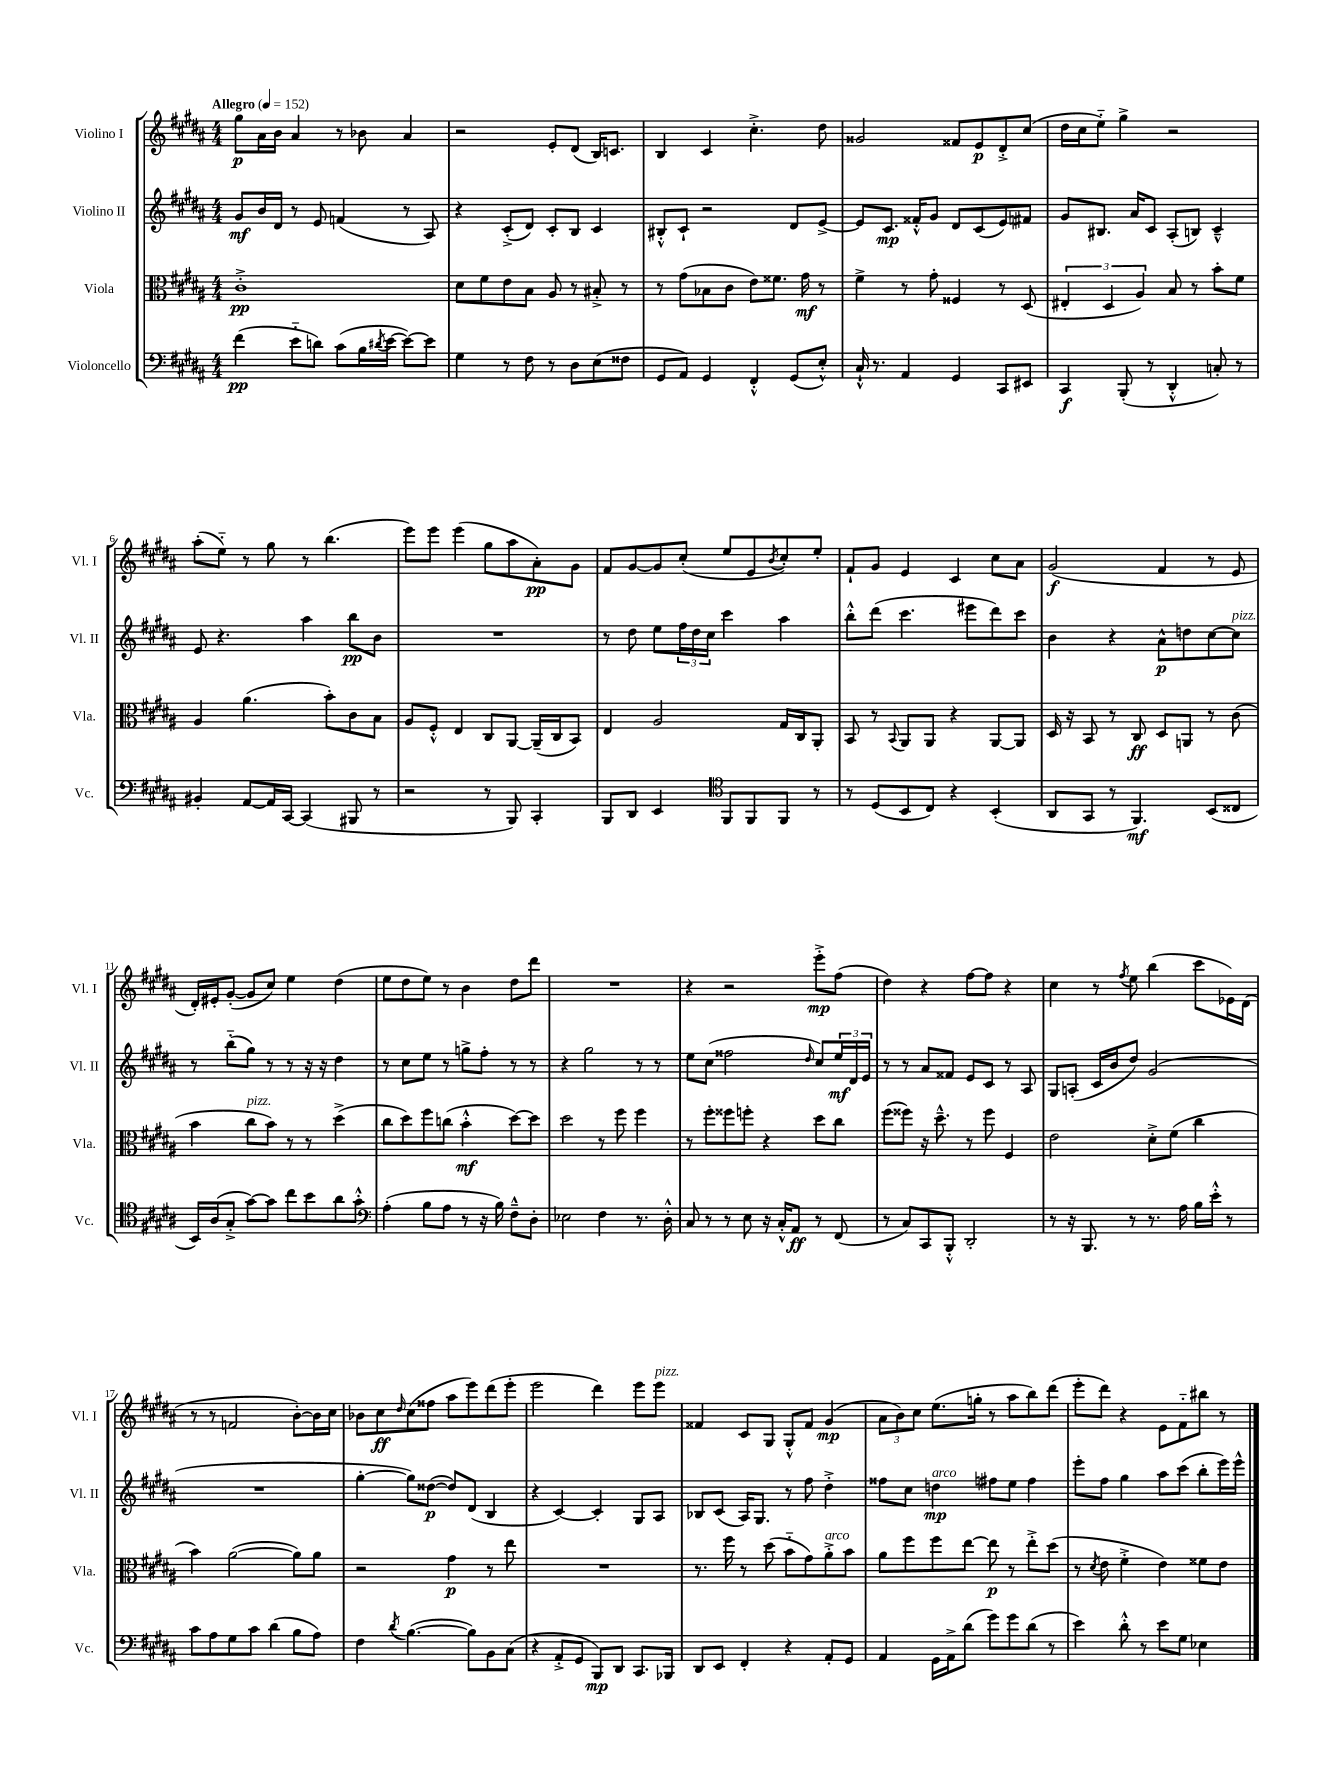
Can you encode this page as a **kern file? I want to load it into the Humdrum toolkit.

**kern	**dynam	**kern	**dynam	**kern	**dynam	**kern	**dynam
*part4	*part4	*part3	*part3	*part2	*part2	*part1	*part1
*staff4	*staff4	*staff3	*staff3	*staff2	*staff2	*staff1	*staff1
*I"Violoncello	*	*I"Viola	*	*I"Violino II	*	*I"Violino I	*
*I'Vc.	*	*I'Vla.	*	*I'Vl. II	*	*I'Vl. I	*
*clefF4	*	*clefC3	*	*clefG2	*	*clefG2	*
*k[f#c#g#d#a#]	*	*k[f#c#g#d#a#]	*	*k[f#c#g#d#a#]	*	*k[f#c#g#d#a#]	*
*M4/4	*	*M4/4	*	*M4/4	*	*M4/4	*
*MM152	*	*MM152	*	*MM152	*	*MM152	*
=1	=1	=1	=1	=1	=1	=1	=1
!	!	!	!	!	!	!LO:TX:a:B:t=Allegro	!
(4f#\	pp	1c#'^	pp	8g#/L	mf	8gg#\L	p
.	.	.	.	16b/L	.	16a#\L	.
.	.	.	.	16d#/JJ	.	16b\JJ	.
8e\L	.	.	.	8r	.	4a#/	.
8dn\J)	.	.	.	8e/	.	.	.
(8c#\L	.	.	.	(4fn/	.	8r	.
16B\L	.	.	.	.	.	8b-X\	.
8qd#X/	.	.	.	.	.	.	.
[16e\JJ	.	.	.	.	.	.	.
8e\L_)	.	.	.	8r	.	4a#/	.
8e\J]	.	.	.	8A#/)	.	.	.
=2	=2	=2	=2	=2	=2	=2	=2
4G#\	.	8d#\L	.	4r	.	2r	.
.	.	8f#\	.	.	.	.	.
8r	.	8e\	.	(8c#'^/L	.	.	.
8F#\	.	8B\J	.	8d#/J)	.	.	.
8r	.	8A#/	.	8c#'/L	.	8e'/L	.
8D#\L	.	8r	.	8B/J	.	(8d#/J	.
(8E\	.	8B#X'^/	.	4c#/	.	16B/KL)	.
.	.	.	.	.	.	8.cn/J	.
8F##X\J	.	8r	.	.	.	.	.
=3	=3	=3	=3	=3	=3	=3	=3
8GG#/L	.	8r	.	8B#X'^^/L	.	4B/	.
8AA#/J)	.	(8g#\L	.	8c#`/J	.	.	.
4GG#/	.	8B-X\	.	2r	.	4c#/	.
.	.	8c#\J	.	.	.	.	.
4FF#'^^/	.	8e\L)	.	.	.	4.cc#'^\	.
.	.	8.f##X\J	.	.	.	.	.
(8GG#/L	.	.	.	8d#/L	.	.	.
.	.	16g#\	mf	.	.	.	.
8E'^^/J)	.	8r	.	[8e^/J	.	8dd#\	.
=4	=4	=4	=4	=4	=4	=4	=4
16C#`^^/	.	4f#^\	.	8e/L]	.	2g##X/	.
8.r	.	.	.	.	.	.	.
.	.	.	.	8.c#/J	mp	.	.
4AA#/	.	8r	.	.	.	.	.
.	.	.	.	16f##X'^^/KL	.	.	.
.	.	8g#'\	.	8g#/J	.	.	.
4GG#/	.	4F##X/	.	8d#/L	.	8f##X/L	.
.	.	.	.	(8c#/	.	8e/	p
8CC#/L	.	8r	.	8e/)	.	8d#'^/	.
8EE#X/J	.	(8D#/	.	8f#X/J	.	(8cc#/J	.
=5	=5	=5	=5	=5	=5	=5	=5
4CC#/	f	6E#X'/	.	8g#/L	.	16dd#\LL	.
.	.	.	.	.	.	16cc#\J	.
.	.	.	.	8.B#X/J	.	8ee\J)	.
.	.	6D#/	.	.	.	.	.
(8BBB'/	.	.	.	.	.	4gg#^\	.
.	.	.	.	16a#/KL	.	.	.
.	.	6A#/)	.	.	.	.	.
8r	.	.	.	8c#/J	.	.	.
4DD#'^^/	.	8B/	.	(8A#'/L	.	2r	.
.	.	8r	.	8Bn/J)	.	.	.
8Cn'/)	.	8b'\L	.	4c#~^^/	.	.	.
8r	.	8f#\J	.	.	.	.	.
!!LO:LB:g=z
=6	=6	=6	=6	=6	=6	=6	=6
4BB#X'/	.	4A#/	.	8e/	.	(8aa#'\L	.
.	.	.	.	4.r	.	8ee\J)	.
[8AA#/L	.	(4.a#\	.	.	.	8r	.
16AA#/L]	.	.	.	.	.	8gg#\	.
[16CC#/JJ	.	.	.	.	.	.	.
(4CC#/]	.	.	.	4aa#\	.	8r	.
.	.	8b'\L)	.	.	.	(4.bb\	.
8BBB#X/	.	8c#\	.	8bb\L	pp	.	.
8r	.	8B\J	.	8b\J	.	.	.
=7	=7	=7	=7	=7	=7	=7	=7
2r	.	8A#/L	.	1r	.	8eee\L)	.
.	.	8F#'^^/J	.	.	.	8eee\J	.
.	.	4E/	.	.	.	(4eee\	.
8r	.	8C#/L	.	.	.	8gg#\L	.
8BBB/)	.	[8AA#/J	.	.	.	8aa#\	.
4CC#'/	.	(16AA#~/LL]	.	.	.	8a#'\)	pp
.	.	16C#/J	.	.	.	.	.
.	.	8BB/J)	.	.	.	8g#\J	.
=8	=8	=8	=8	=8	=8	=8	=8
8BBB/L	.	4E/	.	8r	.	8f#/L	.
8DD#/J	.	.	.	8dd#\	.	[8g#/	.
4EE/	.	2A#/	.	8ee\L	.	8g#/]	.
.	.	.	.	24ff#\L	.	(8cc#'/J	.
.	.	.	.	24dd#\	.	.	.
.	.	.	.	24cc#\JJ	.	.	.
*clefC4	*	*	*	*	*	*	*
8FF#/L	.	.	.	4ccc#\	.	8ee/L	.
8FF#/	.	.	.	.	.	8e/	.
.	.	.	.	.	.	8qb/	.
8FF#/J	.	16G#/LL	.	4aa#\	.	8cc#'/)	.
.	.	16C#/J	.	.	.	.	.
8r	.	8AA#'/J	.	.	.	8ee'/J	.
=9	=9	=9	=9	=9	=9	=9	=9
8r	.	8BB/	.	8bb'^^\L	.	8f#`/L	.
(8D#/L	.	8r	.	(8ddd#\J	.	8g#/J	.
.	.	8qqBB/	.	.	.	.	.
8BB/	.	8AA#/L	.	4.ccc#\	.	4e/	.
8C#/J)	.	8AA#/J	.	.	.	.	.
4r	.	4r	.	.	.	4c#/	.
.	.	.	.	8eee#X\L	.	.	.
(4BB'/	.	[8AA#/L	.	8ddd#\)	.	8cc#\L	.
.	.	8AA#/J]	.	8ccc#\J	.	8a#\J	.
=10	=10	=10	=10	=10	=10	=10	=10
8AA#/L	.	16D#/	.	4b\	.	(2g#/	f
.	.	16r	.	.	.	.	.
8GG#/J	.	8BB/	.	.	.	.	.
8r	.	8r	.	4r	.	.	.
4.FF#/)	mf	8C#/	ff	.	.	.	.
.	.	8D#/L	.	8a#^^\L	p	4f#/	.
.	.	8AAn/J	.	8ddn\	.	.	.
(8BB/L	.	8r	.	[8cc#\	.	8r	.
!	!	!	!	!LO:TX:a:i:t=pizz.	!	!	!
8C##X/J	.	(8c#\	.	8cc#\J]	.	8e/	.
!!LO:LB:g=z
=11	=11	=11	=11	=11	=11	=11	=11
16BB/LL)	.	4b\	.	8r	.	16d#'/LL)	.
(16A#/J	.	.	.	.	.	16e#X'/J	.
8G#'^/J	.	.	.	(8bb\L	.	([8g#'/J	.
!	!	!LO:TX:a:i:t=pizz.	!	!	!	!	!
[8g#\L)	.	8cc#\L	.	8gg#\J)	.	8g#/L]	.
8g#\J]	.	8b\J)	.	8r	.	8cc#/J)	.
8cc#\L	.	8r	.	8r	.	4ee\	.
8b\	.	8r	.	16r	.	.	.
.	.	.	.	16r	.	.	.
8a#\	.	(4dd#^\	.	4dd#\	.	(4dd#\	.
8g#'^^\J	.	.	.	.	.	.	.
=12	=12	=12	=12	=12	=12	=12	=12
*clefF4	*	*	*	*	*	*	*
(4A#'\	.	8cc#\L	.	8r	.	8ee\L	.
.	.	8dd#\)	.	8cc#\L	.	8dd#\	.
8B\L	.	8ff#\	.	8ee\J	.	8ee\J)	.
8A#\J	.	(8ccn\J	.	8r	.	8r	.
8r	.	4b'^^\	mf	8ggn^\L	.	4b\	.
16r	.	.	.	8ff#'\J	.	.	.
16B\)	.	.	.	.	.	.	.
8F#~^^\L	.	[8dd#\L)	.	8r	.	8dd#\L	.
8D#'\J	.	8dd#\J]	.	8r	.	8ddd#\J	.
=13	=13	=13	=13	=13	=13	=13	=13
2E-X\	.	2dd#\	.	4r	.	1r	.
.	.	.	.	2gg#\	.	.	.
4F#\	.	8r	.	.	.	.	.
.	.	8ff#\	.	.	.	.	.
8.r	.	4ff#\	.	8r	.	.	.
.	.	.	.	8r	.	.	.
16D#'^^\	.	.	.	.	.	.	.
=14	=14	=14	=14	=14	=14	=14	=14
8C#/	.	8r	.	8ee\L	.	4r	.
8r	.	8ff#'\L	.	(8cc#\J	.	.	.
8r	.	8ff##X\	.	2ff##X\	.	2r	.
8E\	.	8ffn'\J	.	.	.	.	.
16r	.	4r	.	.	.	.	.
16C#'^^/KL	.	.	.	.	.	.	.
8AA#/J	ff	.	.	.	.	.	.
.	.	.	.	16qqdd#/	.	.	.
8r	.	8dd#\L	.	8cc#/L)	.	8eee'^\L	mp
(8FF#/	.	8cc#\J	.	24ee/L	mf	(8ff#\J	.
.	.	.	.	24d#/	.	.	.
.	.	.	.	24e/JJ	.	.	.
=15	=15	=15	=15	=15	=15	=15	=15
8r	.	(8ff#\L	.	8r	.	4dd#\)	.
8C#/L)	.	8ff##X\J)	.	8r	.	.	.
8CC#/	.	16r	.	8a#/L	.	4r	.
.	.	8.dd#~^^\	.	.	.	.	.
8BBB'^^/J	.	.	.	8f##X/J	.	.	.
2DD#'/	.	8r	.	8e/L	.	[8ff#\L	.
.	.	8ff##\	.	8c#/J	.	8ff#\J]	.
.	.	4F#/	.	8r	.	4r	.
.	.	.	.	8A#/	.	.	.
=16	=16	=16	=16	=16	=16	=16	=16
8r	.	2e\	.	8G#/L	.	4cc#\	.
16r	.	.	.	(8An'/J	.	.	.
8.BBB/	.	.	.	.	.	.	.
.	.	.	.	16c#/LL	.	8r	.
.	.	.	.	16b/J	.	.	.
.	.	.	.	.	.	8qff#/	.
8r	.	.	.	8dd#/J)	.	8ee\	.
8.r	.	8d#'^\L	.	(2g#/	.	(4bb\	.
.	.	(8f#\J	.	.	.	.	.
16A#\	.	.	.	.	.	.	.
16B\LL	.	4cc#\	.	.	.	8ccc#\L	.
16e'^^\JJ	.	.	.	.	.	.	.
8r	.	.	.	.	.	16e-X\L)	.
.	.	.	.	.	.	(16d#\JJ	.
!!LO:LB:g=z
=17	=17	=17	=17	=17	=17	=17	=17
8c#\L	.	4b\)	.	1r	.	8r	.
8A#\	.	.	.	.	.	8r	.
8G#\	.	([2a#\	.	.	.	2fn/	.
8c#\J	.	.	.	.	.	.	.
(4d#\	.	.	.	.	.	.	.
8B\L	.	8a#\L])	.	.	.	[8b'\L)	.
8A#\J)	.	8a#\J	.	.	.	16b\L]	.
.	.	.	.	.	.	16cc#\JJ	.
=18	=18	=18	=18	=18	=18	=18	=18
4F#\	.	2r	.	[4gg#'\	.	8b-X\L	.
.	.	.	.	.	.	8cc#\	ff
8qd#/	.	.	.	.	.	16qqdd#/	.
([4.B\	.	.	.	8gg#\L])	.	(8cc#\	.
.	.	.	.	([8dd##X\J	p	8ff##X\J	.
.	.	4g#\	p	8dd##/L])	.	8aa#\L	.
8B\L])	.	.	.	(8d#/J	.	8eee\)	.
8BB\	.	8r	.	4B/	.	(8ddd#\	.
(8C#\J	.	8ee\	.	.	.	8eee'\J	.
=19	=19	=19	=19	=19	=19	=19	=19
4r	.	1r	.	4r	.	2eee\	.
8AA#'^/L	.	.	.	[4c#/)	.	.	.
8GG#/J	.	.	.	.	.	.	.
8BBB/L)	mp	.	.	4c#'/]	.	4ddd#\)	.
8DD#/J	.	.	.	.	.	.	.
8.CC#/L	.	.	.	8G#/L	.	8eee\L	.
!	!	!	!	!	!	!LO:TX:a:i:t=pizz.	!
.	.	.	.	8A#/J	.	8eee\J	.
16BBB-X/Jk	.	.	.	.	.	.	.
=20	=20	=20	=20	=20	=20	=20	=20
8DD#/L	.	8.r	.	8B-X/L	.	4f##X/	.
8EE/J	.	.	.	(8c#/J	.	.	.
.	.	16ff#\	.	.	.	.	.
4FF#'/	.	8r	.	16A#/KL)	.	8c#/L	.
.	.	.	.	8.G#/J	.	.	.
.	.	(8dd#\	.	.	.	8G#/J	.
4r	.	8b\L	.	8r	.	8G#'^^/L	.
.	.	8g#\)	.	8ff#\	.	8f##/J	.
!	!	!LO:TX:a:i:t=arco	!	!	!	!	!
8AA#'/L	.	8a#'^\	.	4dd#'^\	.	(4g#/	mp
8GG#/J	.	8b\J	.	.	.	.	.
=21	=21	=21	=21	=21	=21	=21	=21
4AA#/	.	8a#\L	.	8ff##X\L	.	12a#\L	.
.	.	.	.	.	.	12b\)	.
.	.	8ff#\	.	8cc#\J	.	.	.
.	.	.	.	.	.	12cc#\J	.
!	!	!	!	!LO:TX:a:i:t=arco	!	!	!
16GG#\LL	.	8ff#\	.	4ddn\	mp	(8.ee\L	.
16AA#^\J	.	.	.	.	.	.	.
(8d#\J	.	[8ee\J	.	.	.	.	.
.	.	.	.	.	.	16ggn'\Jk	.
8g#\L)	.	8ee\]	p	8ff#X\L	.	8r	.
8g#\	.	8r	.	8ee\J	.	8aa#\L	.
(8d#\J	.	8ee'^\L	.	4ff#\	.	8bb\)	.
8r	.	(8dd#\J	.	.	.	(8ddd#\J	.
=22	=22	=22	=22	=22	=22	=22	=22
4e\)	.	8r	.	8eee'\L	.	8eee'\L	.
.	.	8qd#/	.	.	.	.	.
.	.	8e\	.	8ff#\J	.	8ddd#\J)	.
8d#'^^\	.	4f#'^\	.	4gg#\	.	4r	.
8r	.	.	.	.	.	.	.
8e\L	.	4e\)	.	8aa#\L	.	8e\L	.
8G#\J	.	.	.	(8ccc#\J	.	8f#\	.
4E-X\	.	8f##X\L	.	8bb'\L	.	8bb#X\J	.
.	.	8e\J	.	16eee\L)	.	8r	.
.	.	.	.	16eee^^\JJ	.	.	.
==	==	==	==	==	==	==	==
*-	*-	*-	*-	*-	*-	*-	*-
